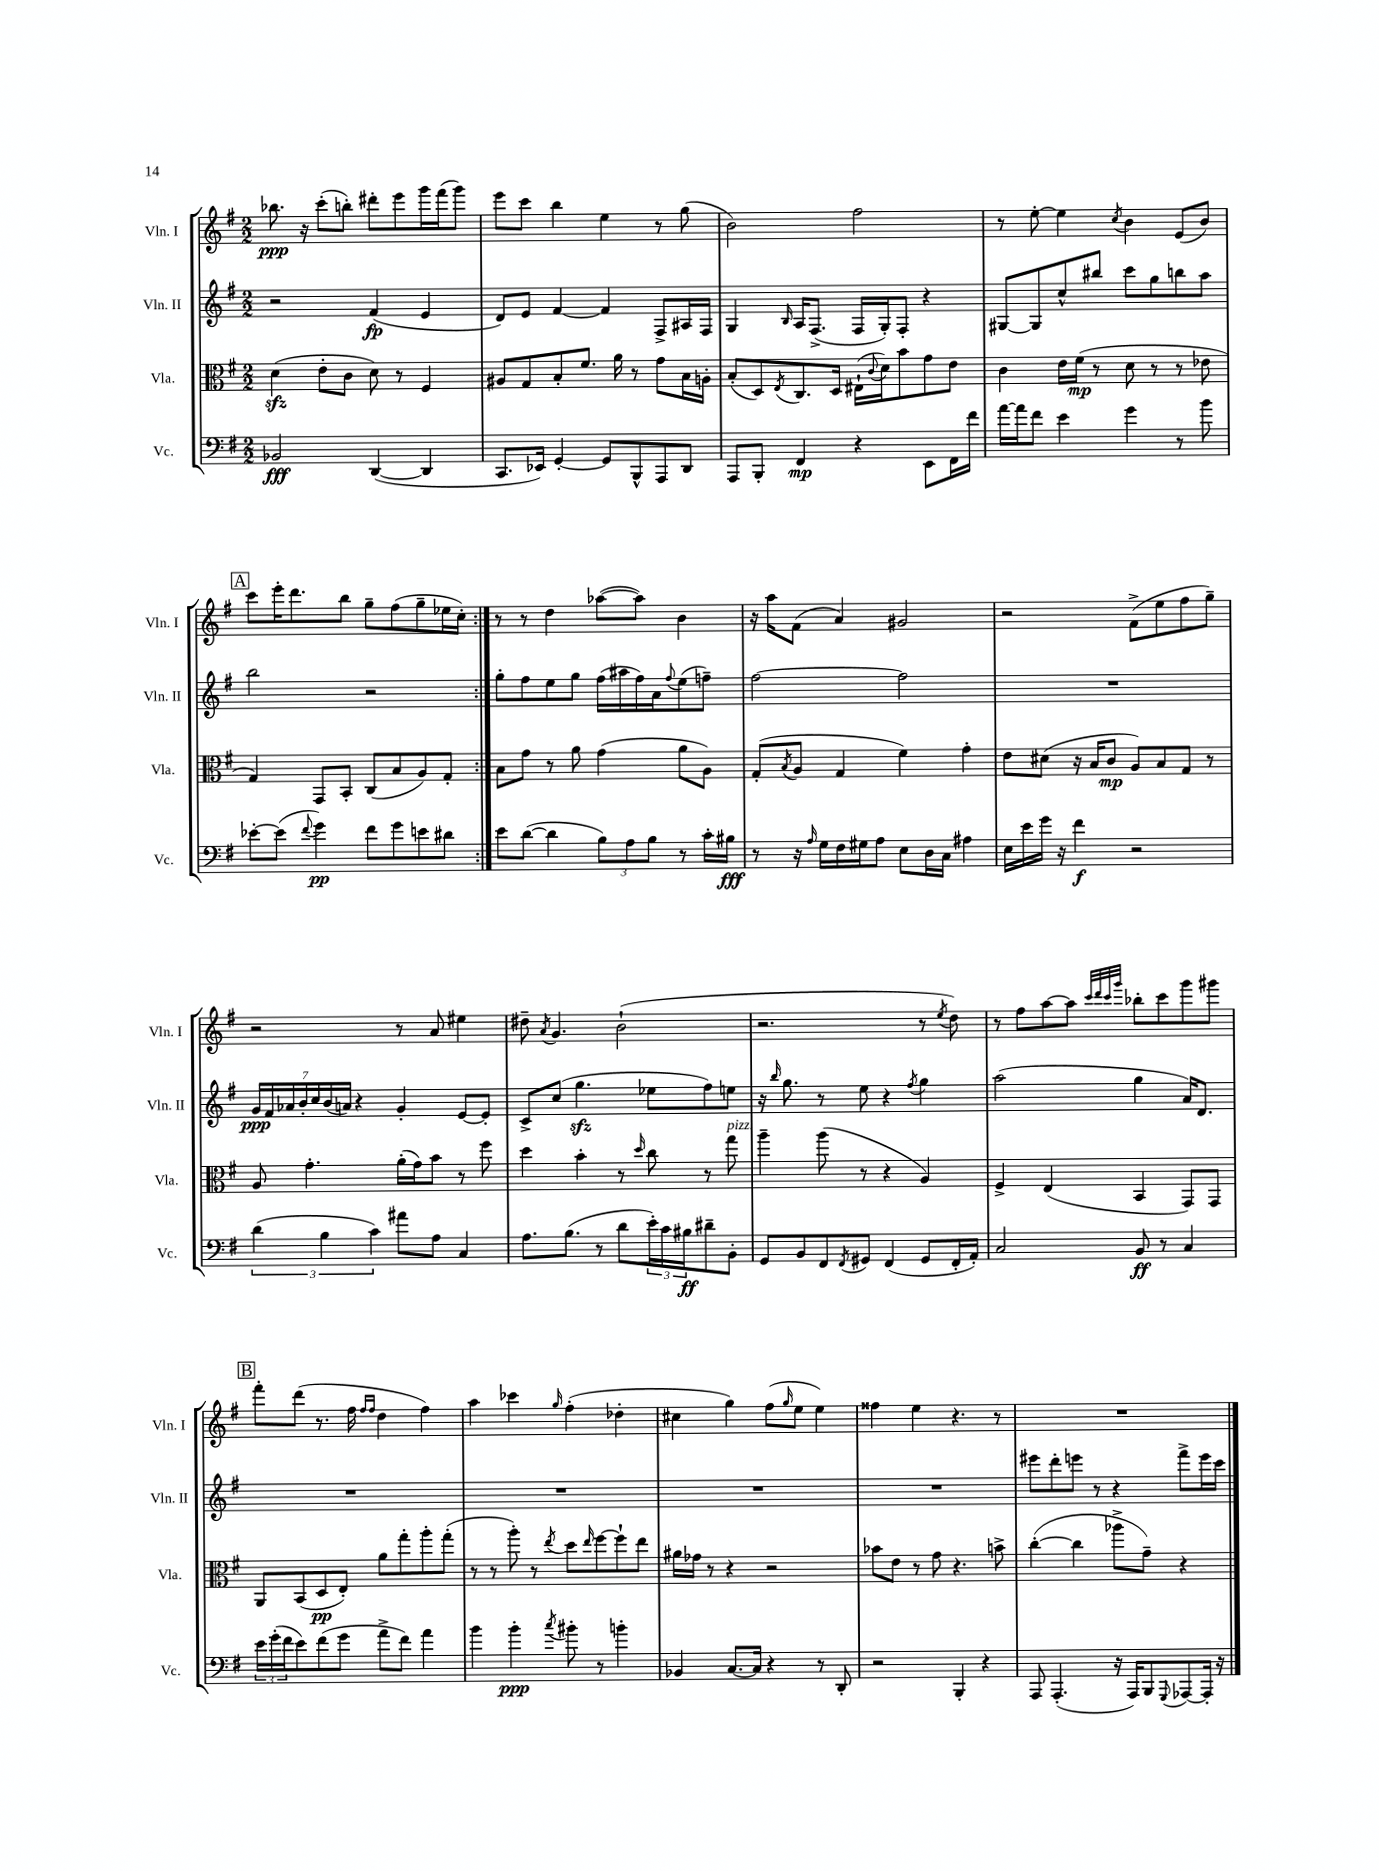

**kern	**kern	**kern	**kern
*staff4	*staff3	*staff2	*staff1
*clefF4	*clefC3	*clefG2	*clefG2
*k[f#]	*k[f#]	*k[f#]	*k[f#]
*M2/2	*M2/2	*M2/2	*M2/2
2BB-	(4d	2r	8.bb-
.	.	.	16r
.	8e'	.	(8ccc'
.	8c	.	8bb')
([4DD	8d)	(4f#	8ddd#'
.	8r	.	8eee
4DD]	4F#	4e	16ggg
.	.	.	(16fff#
.	.	.	8ggg)
=	=	=	=
8.CC	8A#	8d)	8eee
.	8G	8e	8ccc
16EE-)	.	.	.
[4GG'	8B'	[4f#	4bb
.	8.f#	.	.
8GG]	.	4f#]	4ee
.	16a	.	.
8BBB^^	8r	.	.
8AAA	8g	8F#^	8r
8DD	16B	16A#	(8gg
.	16A'	16F#	.
=	=	=	=
8AAA	(8B'	4G	2b)
8BBB'	8D)	.	.
.	8qE	16qqB	.
4FF#	8.C	16A	.
.	.	(8.F#^	.
.	16D	.	.
4r	(16E#`	16F#	2ff#
.	8qqc	.	.
.	16d)	16G')	.
.	8b	8F#'	.
8EE	8g	4r	.
16FF#	8e	.	.
16f#	.	.	.
=	=	=	=
[16a	4c	[8G#	8r
16a]	.	.	.
8f#	.	8G#]	[8ee'
4e	16e	8cc^^	4ee]
.	(16f#	.	.
.	8r	8bb#	.
.	.	.	8qcc
4g	8d	8ccc	4b
.	8r	8gg	.
8r	8r	8bb	(8e
8b	8e-	8aa	8b)
=	=	=	=
[8e-'	4G)	2bb	8ccc
(8e-]	.	.	16eee'
.	.	.	8.ddd
8qqf#	.	.	.
4g)	8GG	.	.
.	8BB'	.	8bb
8f#	(8C	2r	8gg~
8g	8B	.	(8ff#
8e	8A)	.	8gg~
8d#	8G'	.	16ee-
.	.	.	16cc')
=:|!	=:|!	=:|!	=:|!
8e	8B	8gg'	8r
([8d	8g	8ff#	8r
4d]	8r	8ee	4dd
.	8a	8gg	.
12B)	(4g	(16ff#	([8aa-
.	.	16aa#	.
12A	.	.	.
.	.	16ff#)	8aa-])
12B	.	.	.
.	.	16a	.
.	.	8qqff#	.
8r	8a	(8ee	4b
16c'	8A)	8ff~)	.
16B#	.	.	.
=	=	=	=
8r	(8G'	[2ff#	16r
.	.	.	16aa
.	8qB	.	.
16r	8A	.	(8f#
16qqA	.	.	.
16G	.	.	.
16F#	4G	.	4a)
16G#	.	.	.
8A	.	.	.
8E	4f#)	2ff#]	2g#
16D	.	.	.
16C	.	.	.
4A#	4g'	.	.
=	=	=	=
16E	8e	1r	2r
16e	.	.	.
16g	(8d#	.	.
16r	.	.	.
4f#	16r	.	.
.	16B	.	.
.	8c	.	.
2r	8A)	.	(8f#^
.	8B	.	8ee
.	8G	.	8ff#
.	8r	.	8gg~)
=	=	=	=
(6d	8A	28g	2r
.	.	28f#	.
.	.	28a-	.
.	.	28b'	.
.	4.g'	.	.
.	.	28cc	.
6B	.	.	.
.	.	(28b	.
.	.	28a)	.
.	.	4r	.
6c)	.	.	.
8a#	(16a'	4g'	8r
.	16g)	.	.
8A	8b	.	8a
4C	8r	[8e	4ee#
.	8ff#	8e']	.
=	=	=	=
8.A	4dd	8c^	8dd#~
.	.	.	8qa
.	.	(8cc	4.g
(8.B	.	.	.
.	4b'	4.gg	.
8r	.	.	.
8d	8r	.	(2b`
.	16qqdd	.	.
24e')	8cc	8ee-	.
24c	.	.	.
24B#	.	.	.
8d#~	8r	8ff#)	.
8BB'	8gg	8ee	.
=	=	=	=
8GG	4aa~	16r	2.r
.	.	16qqbb	.
.	.	8.gg	.
8BB	.	.	.
8FF#	(8aa	8r	.
8qFF#	.	.	.
8GG#	8r	8ee	.
(4FF#	4r	4r	.
.	.	8qff#	.
8GG#	4A)	4gg	8r
.	.	.	8qee
16FF#'	.	.	8dd)
16AA')	.	.	.
=	=	=	=
2C	4F#^	(2aa	8r
.	.	.	8ff#
.	(4E	.	[8aa
.	.	.	8aa]
.	.	.	32qqccc
.	.	.	32qqddd
.	.	.	32qqccc
.	.	.	32qqggg
8BB	4BB	4gg	8bb-'
8r	.	.	8ccc
4C	8GG)	16a)	8ggg
.	.	8.d	.
.	8GG	.	8ggg#
=	=	=	=
24e	8AA	1r	8fff#'
(24g'	.	.	.
24f#	.	.	.
8e)	(8BB	.	(8ddd
(8f#	8D	.	8.r
8g	8E')	.	.
.	.	.	16ff#
.	.	.	16qqff#
.	.	.	16qqff#
8a^	8a	.	4dd
8f#)	8gg'	.	.
4a	8aa'	.	4ff#)
.	(8gg'	.	.
=	=	=	=
4b	8r	1r	4aa
.	8r	.	.
4b'	8aa')	.	4ccc-
.	8r	.	.
8qcc	8qee	.	16qqgg
8b#'	8dd	.	(4ff#'
.	16qqee	.	.
8r	[8ff#	.	.
4b'	8ff#`]	.	4dd-'
.	8ee	.	.
=	=	=	=
4BB-	16a#	1r	4cc#
.	16g-	.	.
.	8r	.	.
[8.C	4r	.	4gg)
16C]	.	.	.
4r	2r	.	(8ff#
.	.	.	16qqgg
.	.	.	8ee
8r	.	.	4ee)
8DD'	.	.	.
=	=	=	=
2r	8b-	1r	4ff##
.	8e	.	.
.	8r	.	4ee
.	8g	.	.
4BBB'	4.r	.	4.r
4r	.	.	.
.	8b^	.	8r
=	=	=	=
8AAA	([4cc'	8eee#	1r
(4.AAA'	.	8ddd'	.
.	4cc]	8eee	.
.	.	8r	.
16r	8aa-^	4r	.
16AAA)	.	.	.
8BBB	8g~)	.	.
8qqGGG	.	.	.
[8AAA-	4r	8fff#^	.
16AAA-']	.	16eee	.
16r	.	16ccc	.
==	==	==	==
*-	*-	*-	*-
